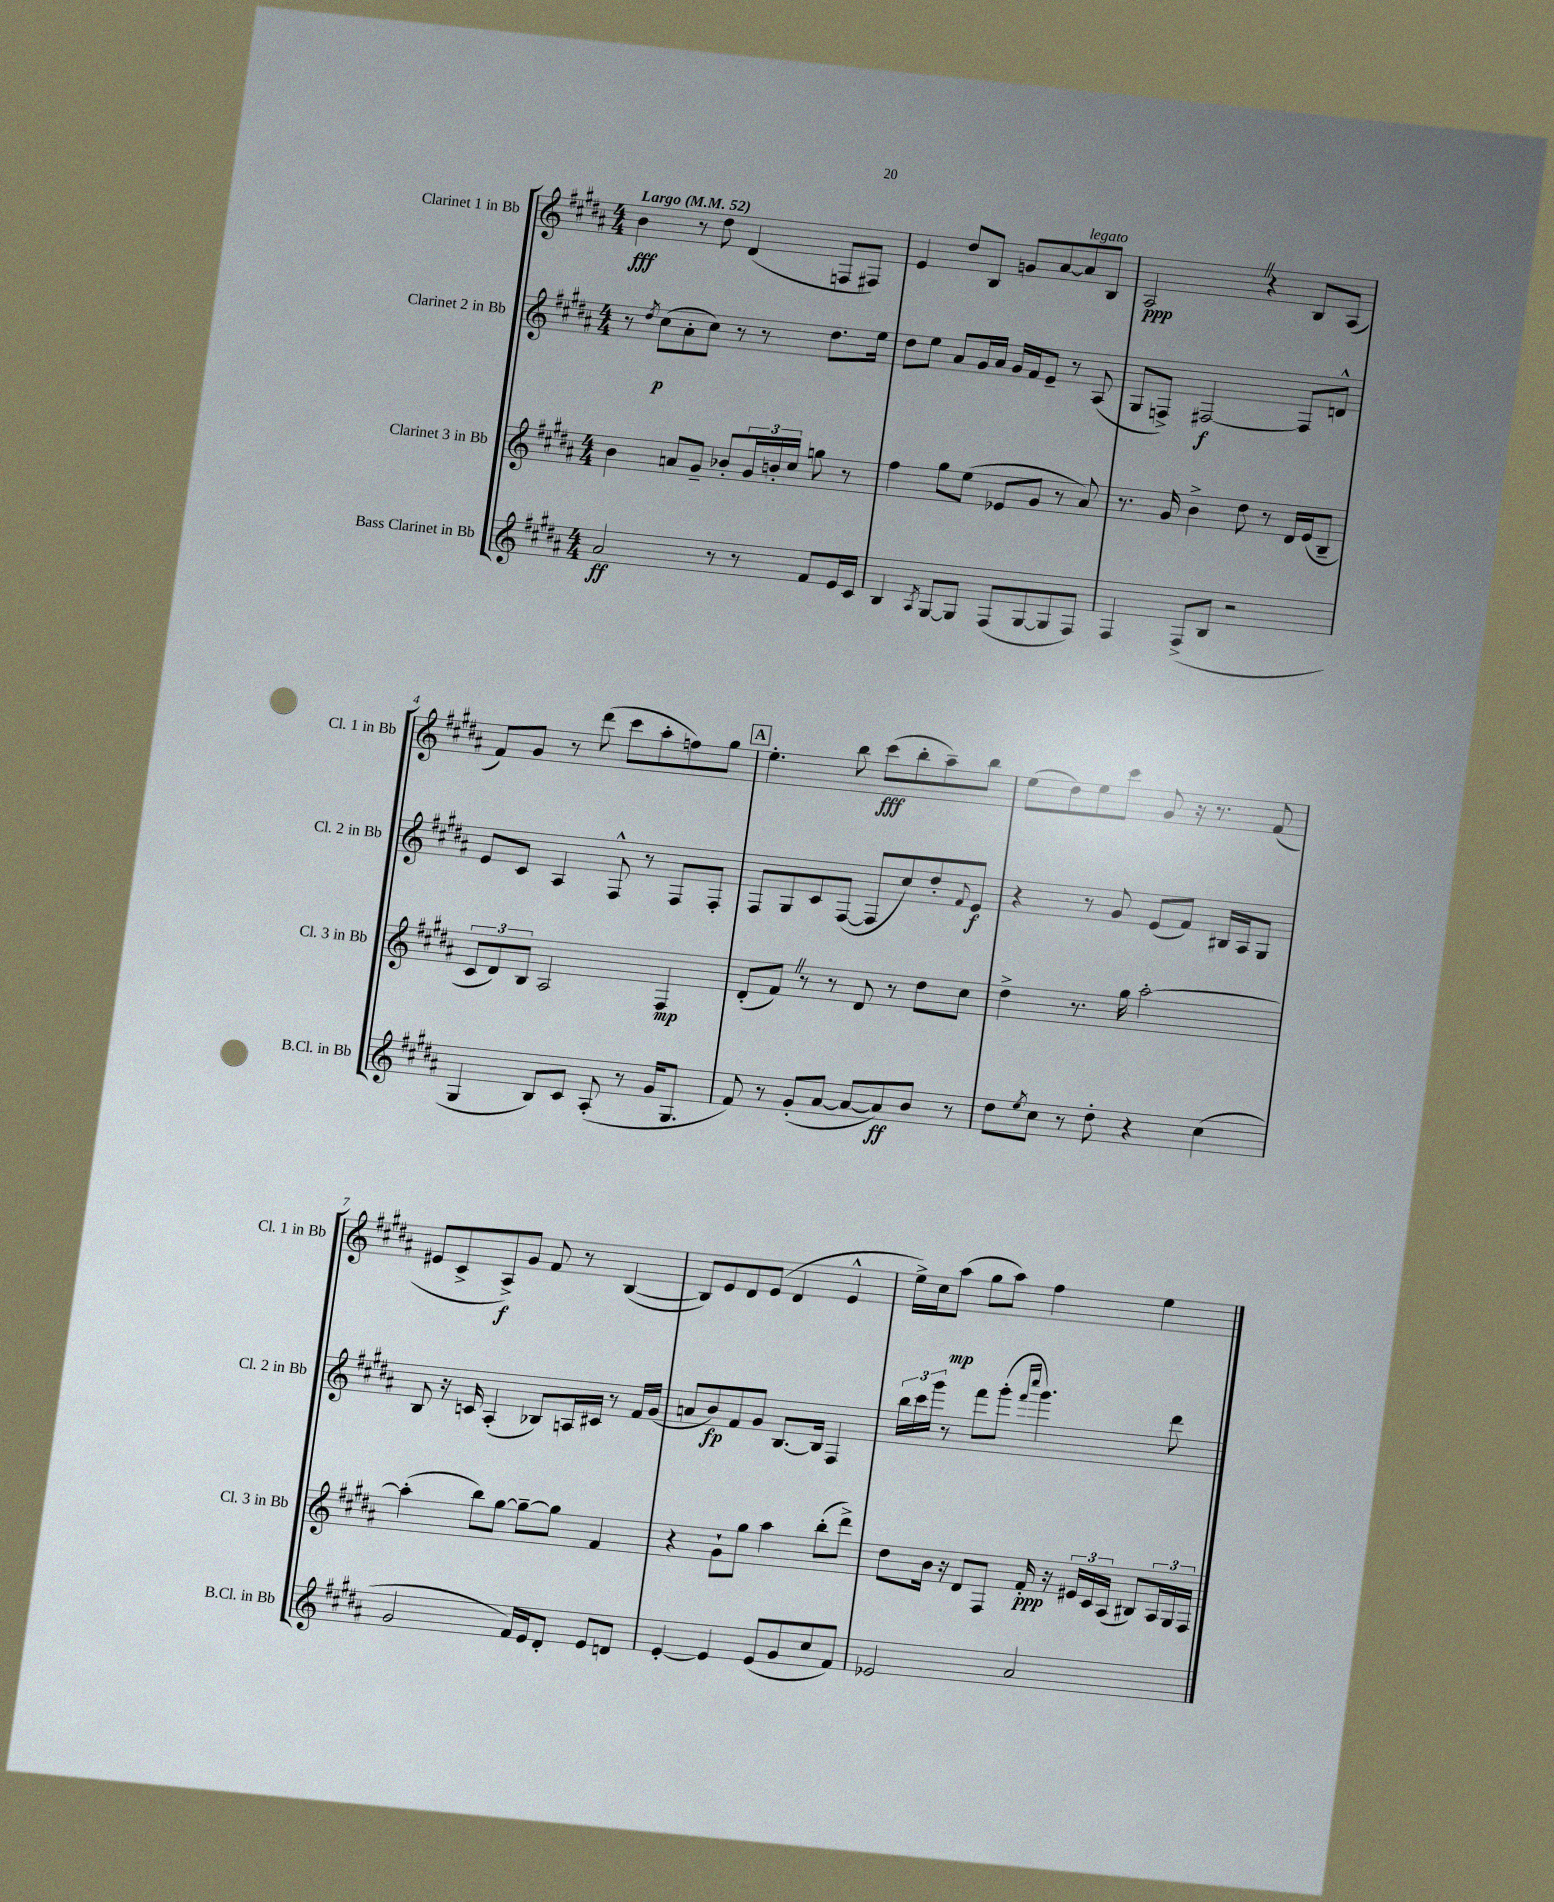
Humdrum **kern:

**kern	**kern	**kern	**kern
*staff4	*staff3	*staff2	*staff1
*clefG2	*clefG2	*clefG2	*clefG2
*k[f#c#g#d#a#]	*k[f#c#g#d#a#]	*k[f#c#g#d#a#]	*k[f#c#g#d#a#]
*M4/4	*M4/4	*M4/4	*M4/4
*MM52	*MM52	*MM52	*MM52
2a#	4b	8r	4b
.	.	8qdd#	.
.	.	(8cc#	.
.	8a	8a#'	8r
.	8g#~	8cc#)	8dd#
8r	8b-'	8r	(4d#
8r	24g#	8r	.
.	24b'	.	.
.	24cc#	.	.
8f#	8gg	8.dd#	8F
16e	8r	.	8F#)
16c#	.	16ee	.
=	=	=	=
4B	4ff#	8dd#	4e
.	.	8ee	.
8qA#	.	.	.
[8G#	8gg#	8a#	8dd#
8G#]	(8ee	16g#	8B
.	.	16a#	.
(8F#	8e-	16g#	8g
.	.	16f#	.
[8G#	8g#	8e~	[8a#
8G#]	8r	8r	8a#]
8F#)	8a#)	(8A#	8B
=	=	=	=
4F#	8.r	8G#	2A#
.	.	8F^)	.
.	16g#	.	.
(8F#^	4b^	[2F#	.
8B	.	.	.
2r	8dd#	.	4r
.	8r	.	.
.	16d#	8F#]	8B
.	(16e	.	.
.	8B~	8d^^	(8A#
=	=	=	=
4G#	12c#	8e	8f#)
.	12d#)	.	.
.	.	8c#	8g#
.	12B	.	.
8B)	2A#	4A#	8r
8c#	.	.	(8ddd#
(8A#'	.	8F#^^	8ccc#
8r	.	8r	8aa#'
16g#	4F#	8F#	8ff)
8.G#	.	.	.
.	.	8F#'	8gg#
=	=	=	=
8f#)	(8d#'	8F#	4.ee'
8r	8f#)	8G#	.
(8g#'	8r	8c#	.
[8a#	8r	([8F#	8bb
8a#_	8d#	8F#]	(8ccc#
8a#])	8r	8cc#)	8bb'
8b	8dd#	8dd#'	8aa#~)
.	.	8qqf#	.
8r	8cc#	8e	8bb
=	=	=	=
8dd#	4dd#^	4r	(8ee
8qee	.	.	.
8cc#	.	.	8dd#)
8r	8.r	8r	8ee
8dd#'	.	8g#	8ccc#
.	16gg#	.	.
4r	[2aa#'	(8e	8g#
.	.	8f#)	16r
.	.	.	8.r
(4cc#	.	16B#	.
.	.	16A#	.
.	.	8G#	(8f#
=	=	=	=
2g#	(4aa#']	8B	8e#
.	.	16r	8c#^
.	.	16c	.
.	8bb)	(4A#'	8A#^)
.	[8gg#	.	8g#
16f#)	8gg#~_	8B-)	8f#
16e	.	.	.
8d#'	8gg#]	16A	8r
.	.	16c#	.
8e	4f#	8r	([4B
8d	.	16f#	.
.	.	(16g#	.
=	=	=	=
[4e'	4r	8a	8B])
.	.	8b)	8e
4e]	8g#`	8f#	8d#
.	8gg#	8g#	(8e
(8e	4aa#	[8.B	4d#
8g#	.	.	.
.	.	16B]	.
8cc#	(8bb'	4F#	4e^^
8f#)	8ddd#^)	.	.
=	=	=	=
2e-	8dd#	24bb	16ee^)
.	.	24ccc#	.
.	.	.	16cc#
.	.	24ggg#	.
.	16b	8r	(8aa#
.	16r	.	.
.	8d#	8fff#	8gg#
.	8F#	(8ggg#'	8aa#)
.	.	16qqfff#	.
.	.	16qqcccc#	.
2a#	16f#'	4.ggg#)	4ff#
.	16r	.	.
.	24e#	.	.
.	24c#	.	.
.	(24A#	.	.
.	8B#)	.	4ee
.	24A#	8ddd#	.
.	24G#	.	.
.	24F#	.	.
==	==	==	==
*-	*-	*-	*-
